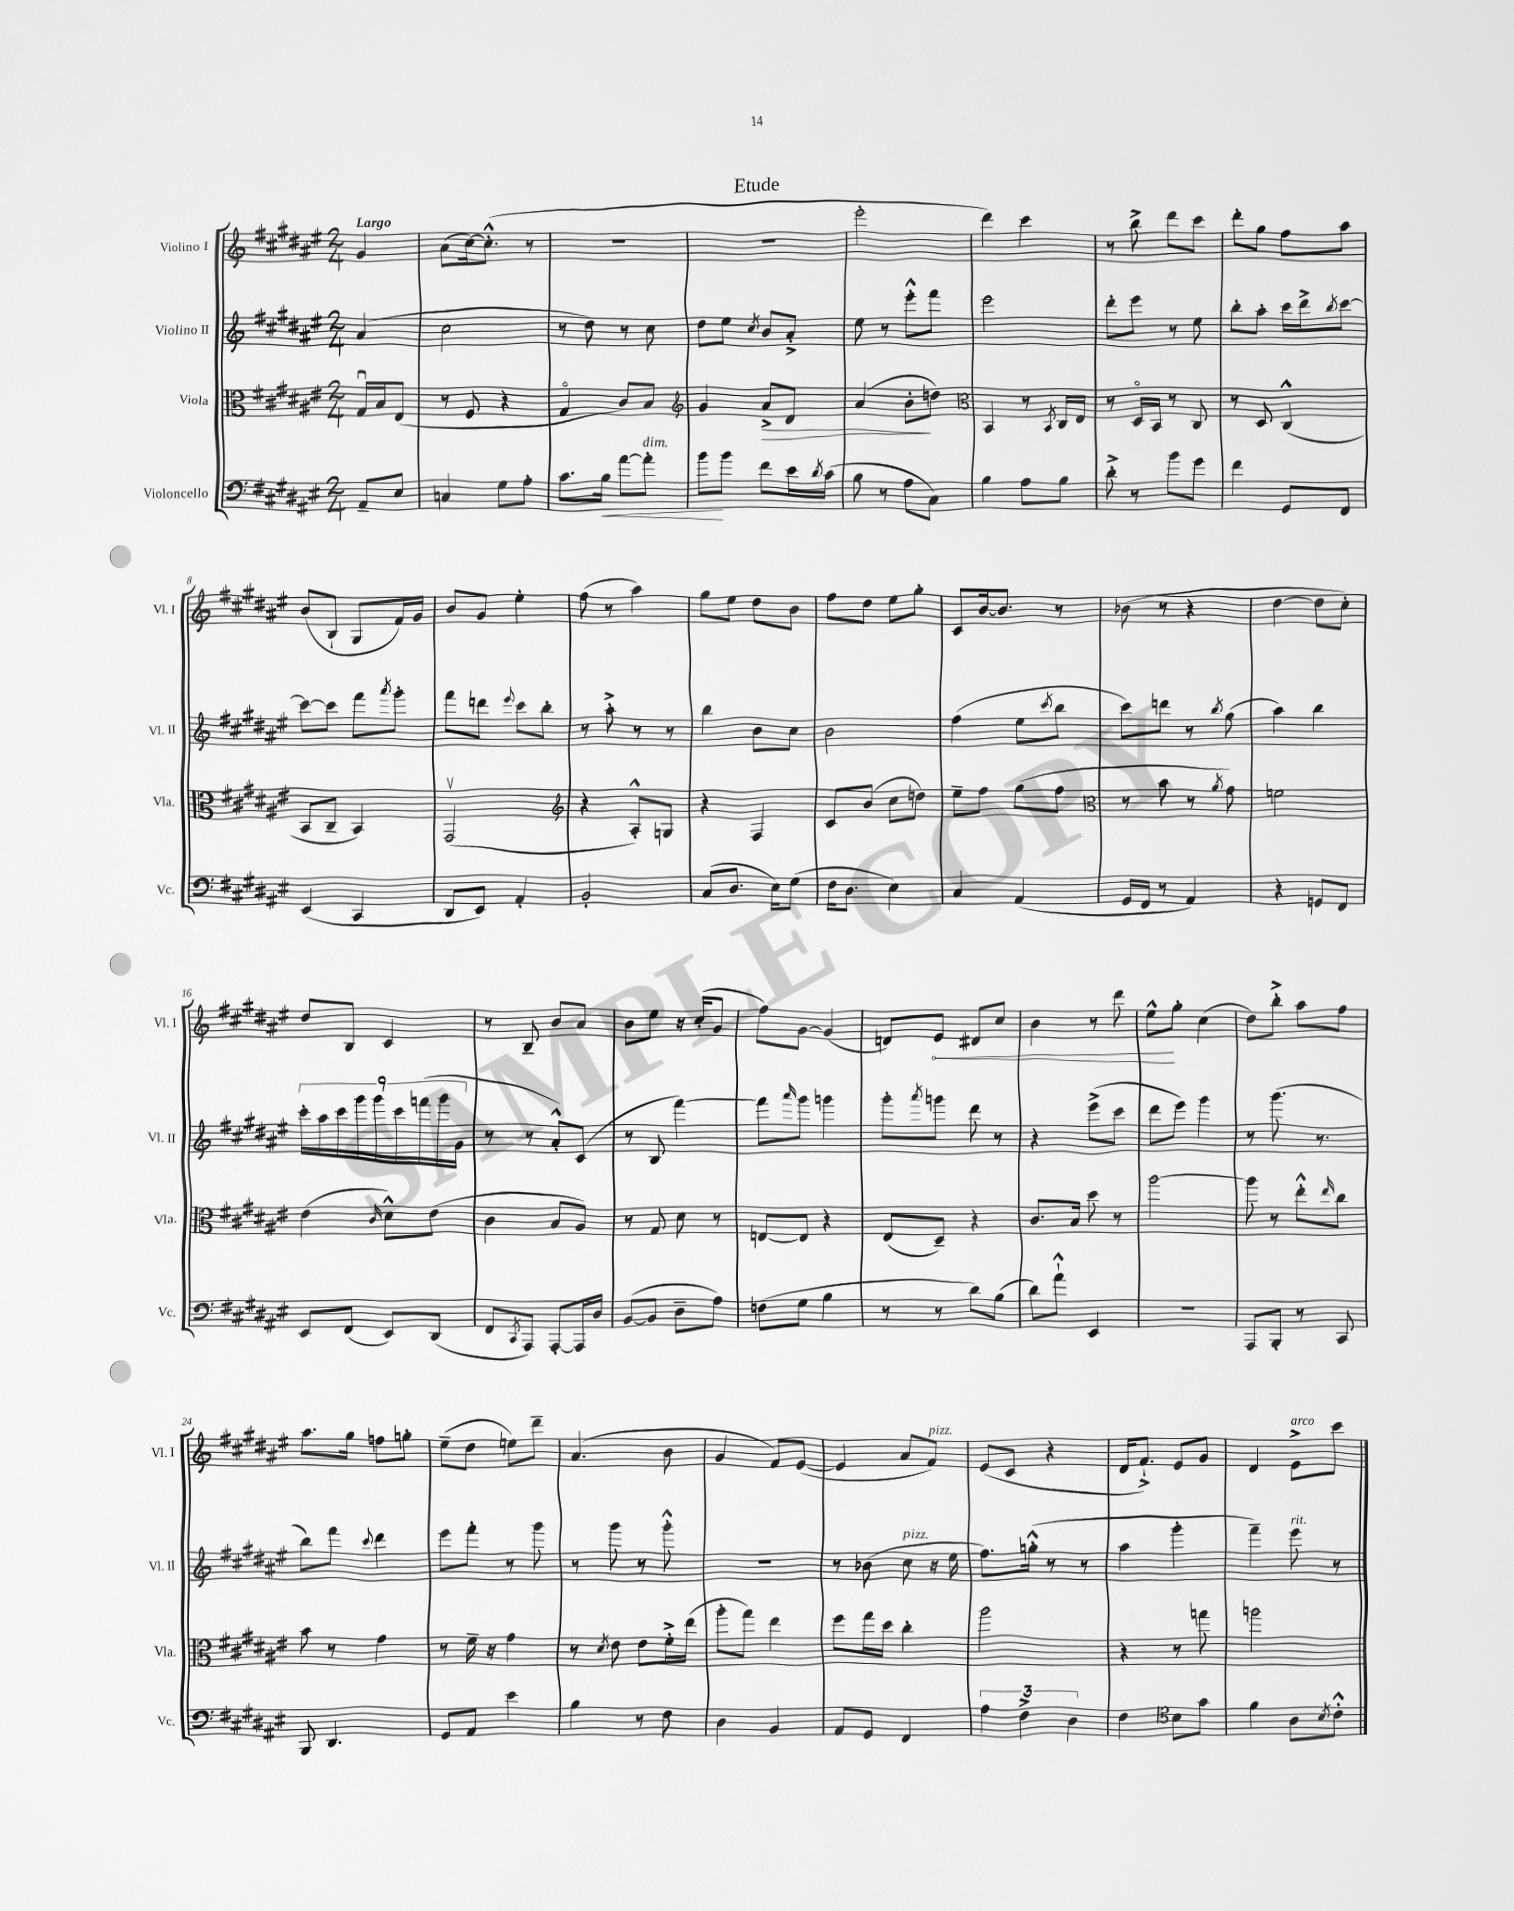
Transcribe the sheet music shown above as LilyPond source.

\header { title = "Etude" }
<<
\new StaffGroup <<
\new Staff = "s0" \with { instrumentName = "Violino I" shortInstrumentName = "Vl. I" } {
    \clef treble \key fis \major \numericTimeSignature \time 2/4 \partial 4 \tempo "Largo"
    gis'4 |
    ais'8( cis''16~) cis''8.-.-^( r8 |
    r2 |
    r2 |
    eis'''2-. |
    dis'''4) cis'''4 |
    r8 b''8-> dis'''8 cis'''8 |
    dis'''8-. gis''8 fis''8 ais''8 |
    b'8( b8-! gis8 fis'16) gis'16 |
    b'8 gis'8 eis''4-. |
    fis''8( r8 ais''4) |
    gis''8 eis''8 dis''8 b'8 |
    fis''8 dis''8 eis''8 gis''8-. |
    cis'8 b'16~ b'8. r8 |
    bes'8( r8 r4 |
    dis''4~ dis''8 cis''8-.) |
    dis''8 b8 cis'4 |
    r8 b8-- b'8 ais'8 |
    b'8 eis''8 r16 cis''16-.( gis'8 |
    fis''8) gis'8~ gis'4( |
    d'8) \once \override Hairpin.circled-tip = ##t eis'8\< dis'8 cis''8 |
    b'4 r8 dis'''8 |
    eis''8-^\! gis''8-. cis''4( |
    dis''8) b''8-.-> ais''8 fis''8 |
    ais''8. gis''16 f''8 g''8-. |
    eis''8--( dis''8 e''8) dis'''8-- |
    ais'4.( b'8 |
    gis'4 fis'8) eis'8~( |
    eis'4 ais'8 fis'8^\markup { \italic "pizz." }) |
    eis'8( cis'8 r4 |
    dis'16 fis'8.-!->) eis'8 gis'8 |
    dis'4 eis'8->^\markup { \italic "arco" } cis'''8 \bar "|." |
}
\new Staff = "s1" \with { instrumentName = "Violino II" shortInstrumentName = "Vl. II" } {
    \clef treble \key fis \major \numericTimeSignature \time 2/4 \partial 4
    ais'4( |
    cis''2 |
    r8 dis''8) r8 cis''8 |
    dis''8 eis''8 \acciaccatura { cis''8 } b'8 ais'8-.-> |
    eis''8 r8 eis'''8-.-^ fis'''8 |
    eis'''2 |
    dis'''8-. eis'''8 r8 eis''8 |
    b''8-. ais''8-. cis'''16 dis'''16-> \acciaccatura { b''8 } cis'''8~ |
    cis'''8~ cis'''8 fis'''8 \acciaccatura { ais'''8 } gis'''8-. |
    fis'''8 d'''8 \appoggiatura { eis'''8 } cis'''8 b''8-. |
    r8 ais''8-.-> r8 r8 |
    b''4 b'8 cis''8 |
    b'2 |
    fis''4( eis''8 \acciaccatura { cis'''8 } b''8 |
    cis'''8) d'''8 r8 \acciaccatura { b''8 } gis''8( |
    ais''4) b''4 |
    \tuplet 9/8 { cis'''16-. ais''16 cis'''16 gis'''16 gis'''16 cis'''16 f'''16( gis'''16 gis'16 } |
    r8 r8 ais'8-.-^) cis'8( |
    r8 b8 fis'''4~) |
    fis'''8 \grace { ais'''16 } gis'''8 g'''4 |
    gis'''8-. \acciaccatura { ais'''8 } g'''8 dis'''8 r8 |
    r4 eis'''8->( cis'''8 |
    dis'''8 eis'''8) gis'''4 |
    r8 gis'''8.( r8. |
    b''8) fis'''8 \appoggiatura { cis'''8 } dis'''4 |
    eis'''8 fis'''8-. r8 gis'''8 |
    r8 gis'''8 r8 gis'''8-.-^ |
    R2 |
    r8 bes'8( cis''8^\markup { \italic "pizz." } r16 eis''16 |
    fis''8.) g''16-.-^( r8 r8 |
    ais''4 gis'''4-. |
    fis'''4--) eis'''8^\markup { \italic "rit." } r8 \bar "|." |
}
\new Staff = "s2" \with { instrumentName = "Viola" shortInstrumentName = "Vla." } {
    \clef alto \key fis \major \numericTimeSignature \time 2/4 \partial 4
    gis16\downbow b16 eis8( |
    r8 fis8 r4 |
    gis4\flageolet cis'8) b8 |
    \clef treble gis'4 ais'8->\> dis'8 |
    ais'4( b'8-.\! d''8) |
    \clef alto b,4 r8 \acciaccatura { b,8 } cis16 eis16 |
    r8 dis16\flageolet b,16 r8 cis8 |
    r8 dis8 cis4-^( |
    b,8 cis8-- b,4) |
    gis,2\upbow( |
    \clef treble r4 ais8-.-^) g8 |
    r4 fis4 |
    cis'8 b'8( cis''8 d''8) |
    eis''8-- fis''8 gis''8( fis''8 |
    \clef alto r8 b'8 r8 \acciaccatura { ais'8 } gis'8) |
    f'2 |
    eis'4( \grace { cis'16 } dis'8-^) eis'8( |
    cis'4 b8 ais8) |
    r8 gis8 dis'8 r8 |
    e8~ e8 r4 |
    eis8( dis8--) r4 |
    cis'8. b16 dis''8 r8 |
    ais''2~ |
    ais''8 r8 eis''8-.-^ \grace { eis''16 } cis''8 |
    b'8 r8 gis'4 |
    r8 fis'16-- r16 gis'4 |
    r8 \acciaccatura { dis'8 } eis'8 eis'8 fis'16-.-> eis''16( |
    ais''8-. gis''8) eis''4 |
    fis''8 gis''16 dis''16 cis''4-. |
    ais''2 |
    r4 r8 g''8 |
    a''2 \bar "|." |
}
\new Staff = "s3" \with { instrumentName = "Violoncello" shortInstrumentName = "Vc." } {
    \clef bass \key fis \major \numericTimeSignature \time 2/4 \partial 4
    ais,8-- eis8 |
    c4 gis8 ais8-. |
    cis'8. b16\< ais'8~ ais'8-.^\markup { \italic "dim." } |
    b'8\! b'8 fis'8 eis'16 \acciaccatura { dis'8 } cis'16( |
    b8 r8 ais8 cis8) |
    b4 ais8 b8 |
    dis'8-.-> r8 b'8 gis'8 |
    fis'4 gis,8 fis,8 |
    eis,4( cis,4 |
    dis,8 eis,8) ais,4-. |
    b,2-. |
    cis8( dis8. eis16) gis8( |
    fis16 dis8. eis4) |
    cis4 ais,4( |
    gis,16 fis,16 r8 ais,4) |
    r4 g,8 fis,8 |
    eis,8 fis,8( eis,8) dis,8( |
    fis,8 \acciaccatura { cis,8 } ais,,8) ais,,8~-. ais,,16 dis16 |
    b,8~( b,8 dis8-- ais8) |
    f8( gis8 b4 |
    r8 r8 dis'8) b8( |
    dis'8) ais'8-!-^ eis,4 |
    R2 |
    ais,,8 b,,8-. r8 cis,8 |
    b,,8 dis,4. |
    gis,8 ais,8 eis'4 |
    b4 r8 fis8 |
    dis4 b,4 |
    ais,8 gis,8 fis,4 |
    \tuplet 3/2 { ais4 fis4-> dis4 } |
    fis4 \clef tenor b8 gis'8 |
    fis'4 ais8 \acciaccatura { b8 } cis'8-.-^ \bar "|." |
}
>>
>>
